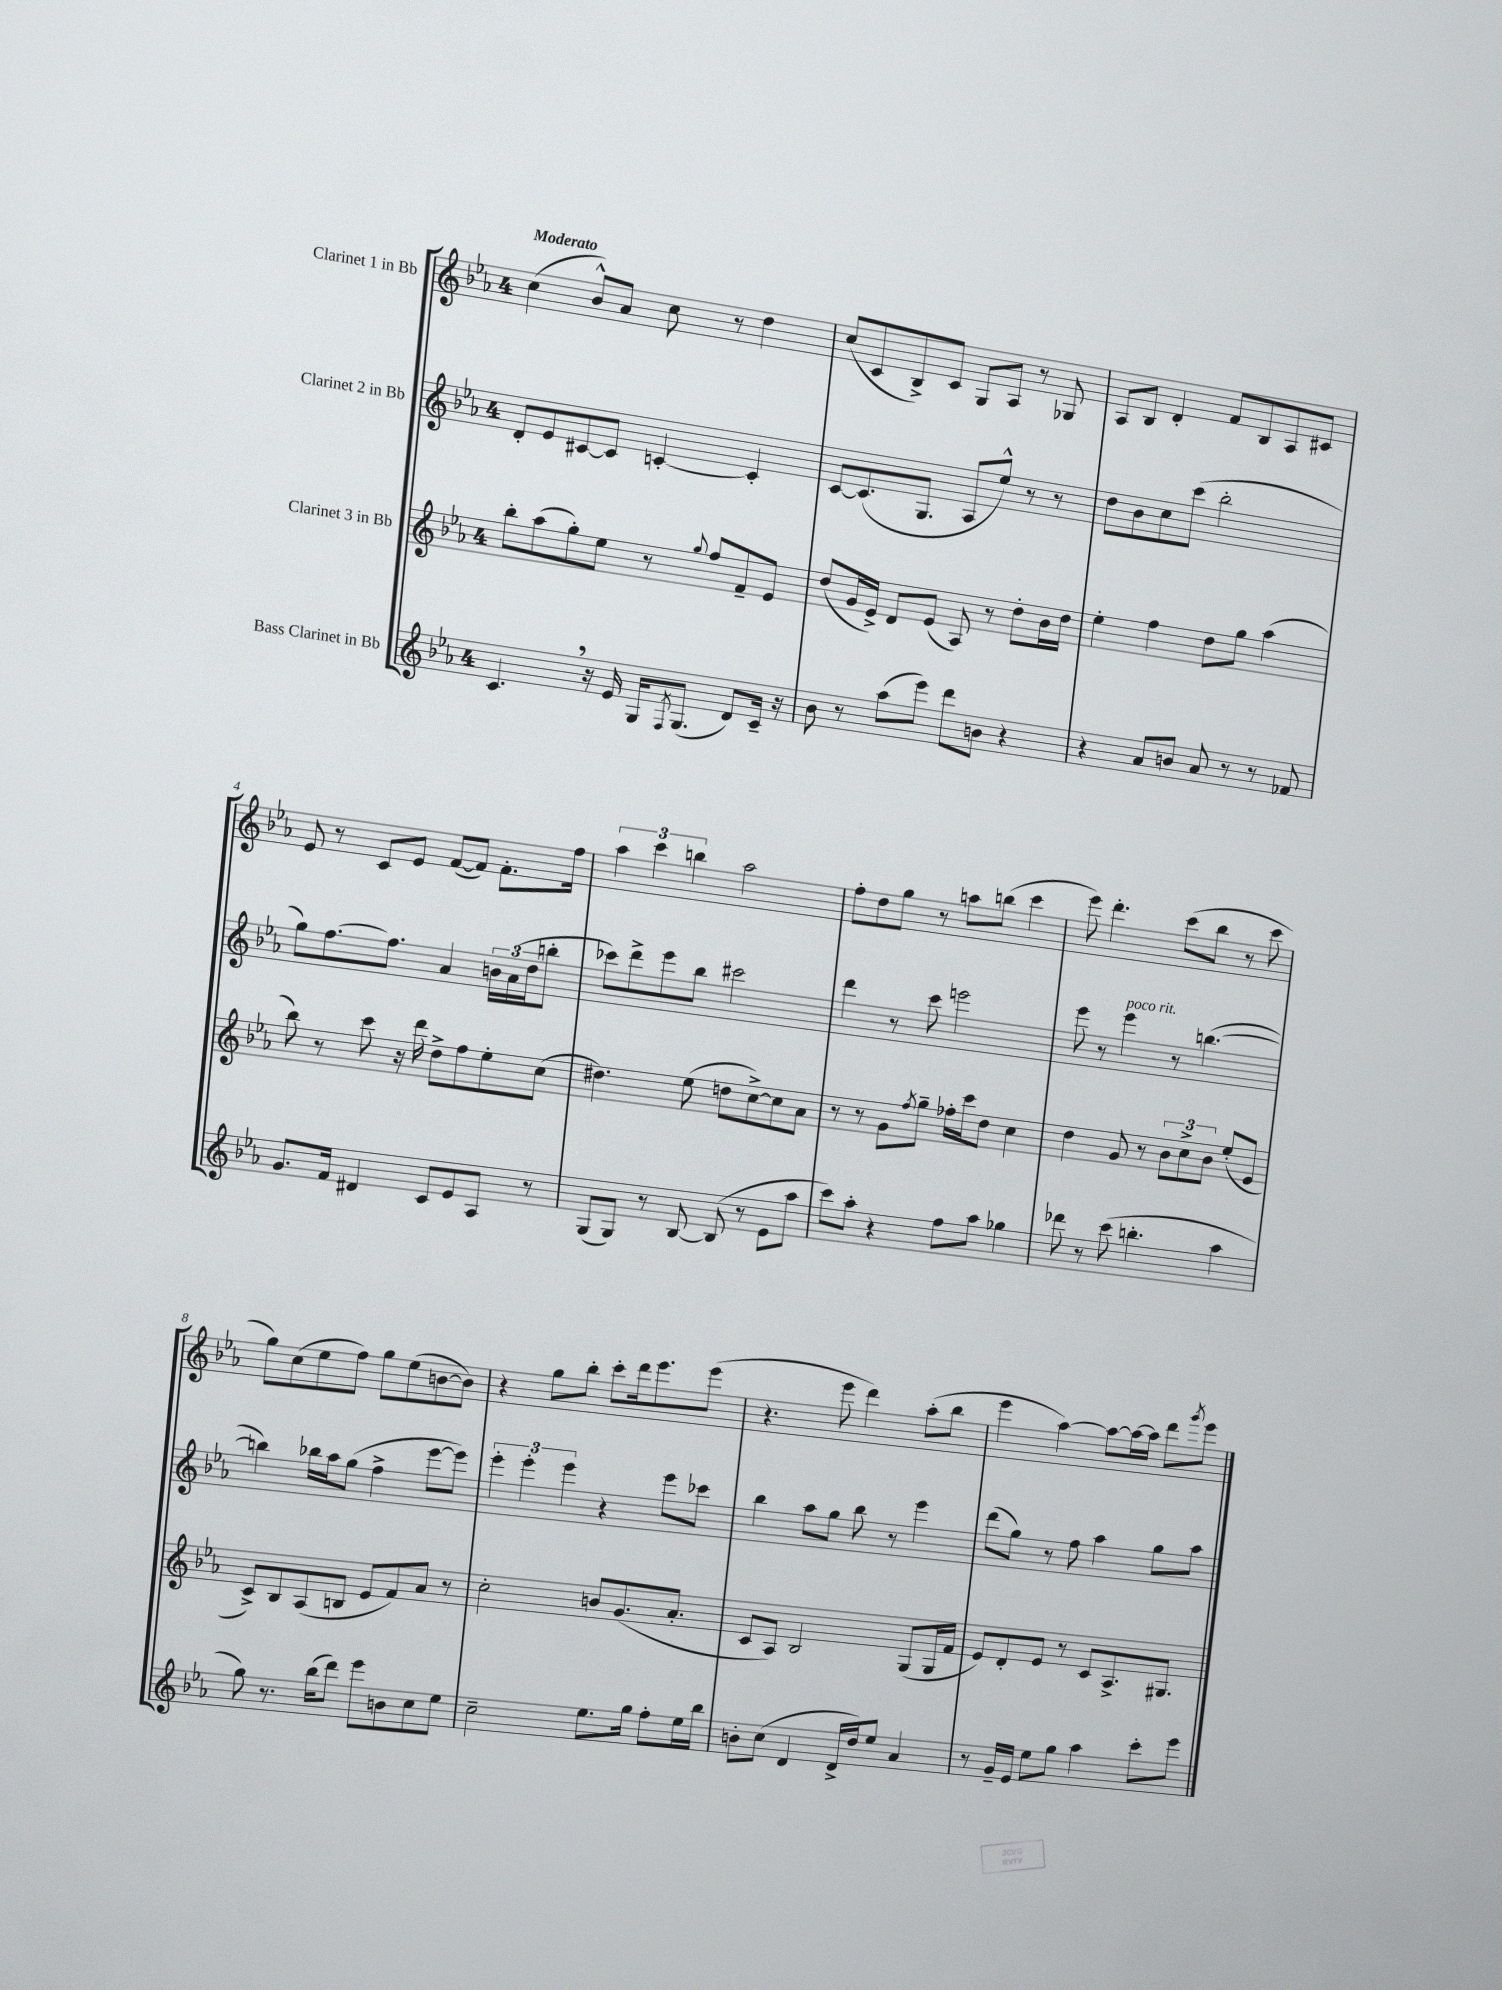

**kern	**kern	**kern	**kern
*staff4	*staff3	*staff2	*staff1
*clefG2	*clefG2	*clefG2	*clefG2
*k[b-e-a-]	*k[b-e-a-]	*k[b-e-a-]	*k[b-e-a-]
*M4/4	*M4/4	*M4/4	*M4/4
4.c	8bb-'	8d'	(4cc
.	(8aa-	8e-	.
.	8gg')	[8c#	8b-^^)
16r	8ee-	8c#]	8a-
16e-	.	.	.
16G	8r	[4c'	8cc
8qF	.	.	.
(8.G	.	.	.
.	8qqgg	.	.
.	8ff	.	8r
8d)	8f~	4c']	4dd
16c~	8e-	.	.
16r	.	.	.
=	=	=	=
8b-	(8dd	[8c	(8cc
8r	16g	(8.c]	8c
.	16e-^)	.	.
(8aa-	8d	.	8B-^)
.	.	8.G	.
8eee-)	(8e-	.	8c
8ddd	8A-)	8A-	8G
8b	8r	8ee-^^)	8A-
4r	8dd'	8r	8r
.	16b-	8r	8G-
.	16dd	.	.
=	=	=	=
4r	4ee-'	8dd	8A-
.	.	8b-	8B-
8a-	4ff	8cc	4d'
8b	.	(8ccc	.
8a-	8dd	2bb-'	8f
8r	8gg	.	8B-
8r	(4aa-	.	8A-
8f-	.	.	8c#
=	=	=	=
8.g	8bb-)	8gg)	8e-
.	8r	[8.ff	8r
16f	.	.	.
4d#	8ccc	.	8c
.	.	8.ff]	.
.	16r	.	8e-
.	16ddd	.	.
8c	8dd^	4a-	([8f
8e-	8ff	.	8f])
8A-	8ee-'	24b	8.f'
.	.	(24a-	.
.	.	24dd	.
8r	(8cc	8bb'	.
.	.	.	16ff
=	=	=	=
(8G	4.dd#)	8ccc-)	6aa-
8G)	.	8ddd^	.
.	.	.	6ccc
8r	.	8eee-	.
.	.	.	6bb
[8B-	(8ee-	8bb-	.
(8B-]	8dd	2ccc#	2aa-
8r	[8cc^)	.	.
8e-	8cc]	.	.
8aa-	8a-	.	.
=	=	=	=
8ccc)	8r	4ddd	8ff'
8aa-'	8r	.	8dd
4r	8g	8r	8gg
.	8qff	.	.
.	8gg~	8ccc	8r
8ff	16ff-'	2eee	8aa
.	16ccc	.	.
8aa-	8dd	.	(8bb
4gg-	4cc	.	4ccc
=	=	=	=
8ddd-	4dd	8eee-	8eee-)
8r	.	8r	4.ddd'
(8ccc	8g	4eee-	.
4.bb'	8r	.	.
.	12b-	8r	(8ccc
.	12cc^	.	.
.	.	([4.bb	8bb-
.	12b-	.	.
4aa-	(8ee-'	.	8r
.	8e-	.	8ccc
=	=	=	=
8gg)	8c^)	4bb])	8gg)
8.r	8B-	.	(8cc
.	(8A-	16bb-	8ee-
(16bb-	.	16aa-	.
8ddd)	8B	(8gg	8ff)
8eee-	8e-	4ff^	8gg
8b	8f)	.	(8ee-
8cc	8a-	[8eee-	[8b
8ee-	8r	8eee-])	8b])
=	=	=	=
2cc~	2cc'	6eee-'	4r
.	.	6eee-'	.
.	.	.	8gg
.	.	6eee-	.
.	.	.	8bb-'
8.ee-	8b	4r	8ccc'
.	(8.g	.	16ddd
16gg	.	.	8.eee-
8ff'	.	8eee-	.
.	8.a-'	.	.
16ee-	.	8ccc-	(8eee-
16bb-	.	.	.
=	=	=	=
8b'	8c	4bb-	4.r
(8cc	8A-)	.	.
4d	2B-	8aa-	.
.	.	8gg	8eee-
16d^	.	8bb-	4ddd)
16dd)	.	.	.
8ee-	.	8r	.
4a-	(8G	4eee-	(8aa-'
.	16G	.	8bb-
.	16f	.	.
=	=	=	=
8r	8e-)	(8ddd	4eee-
16g~	8d'	8gg)	.
16e-	.	.	.
8ee-	8e-	8r	[4aa-)
8gg	8r	8ff	.
4aa-	8c	4aa-	8aa-_
.	8.A-^	.	16aa-_
.	.	.	16aa-]
8ccc'	.	8gg	8ddd
.	8.G#	.	.
.	.	.	8qggg
8eee-	.	8aa-	8eee-
==	==	==	==
*-	*-	*-	*-
